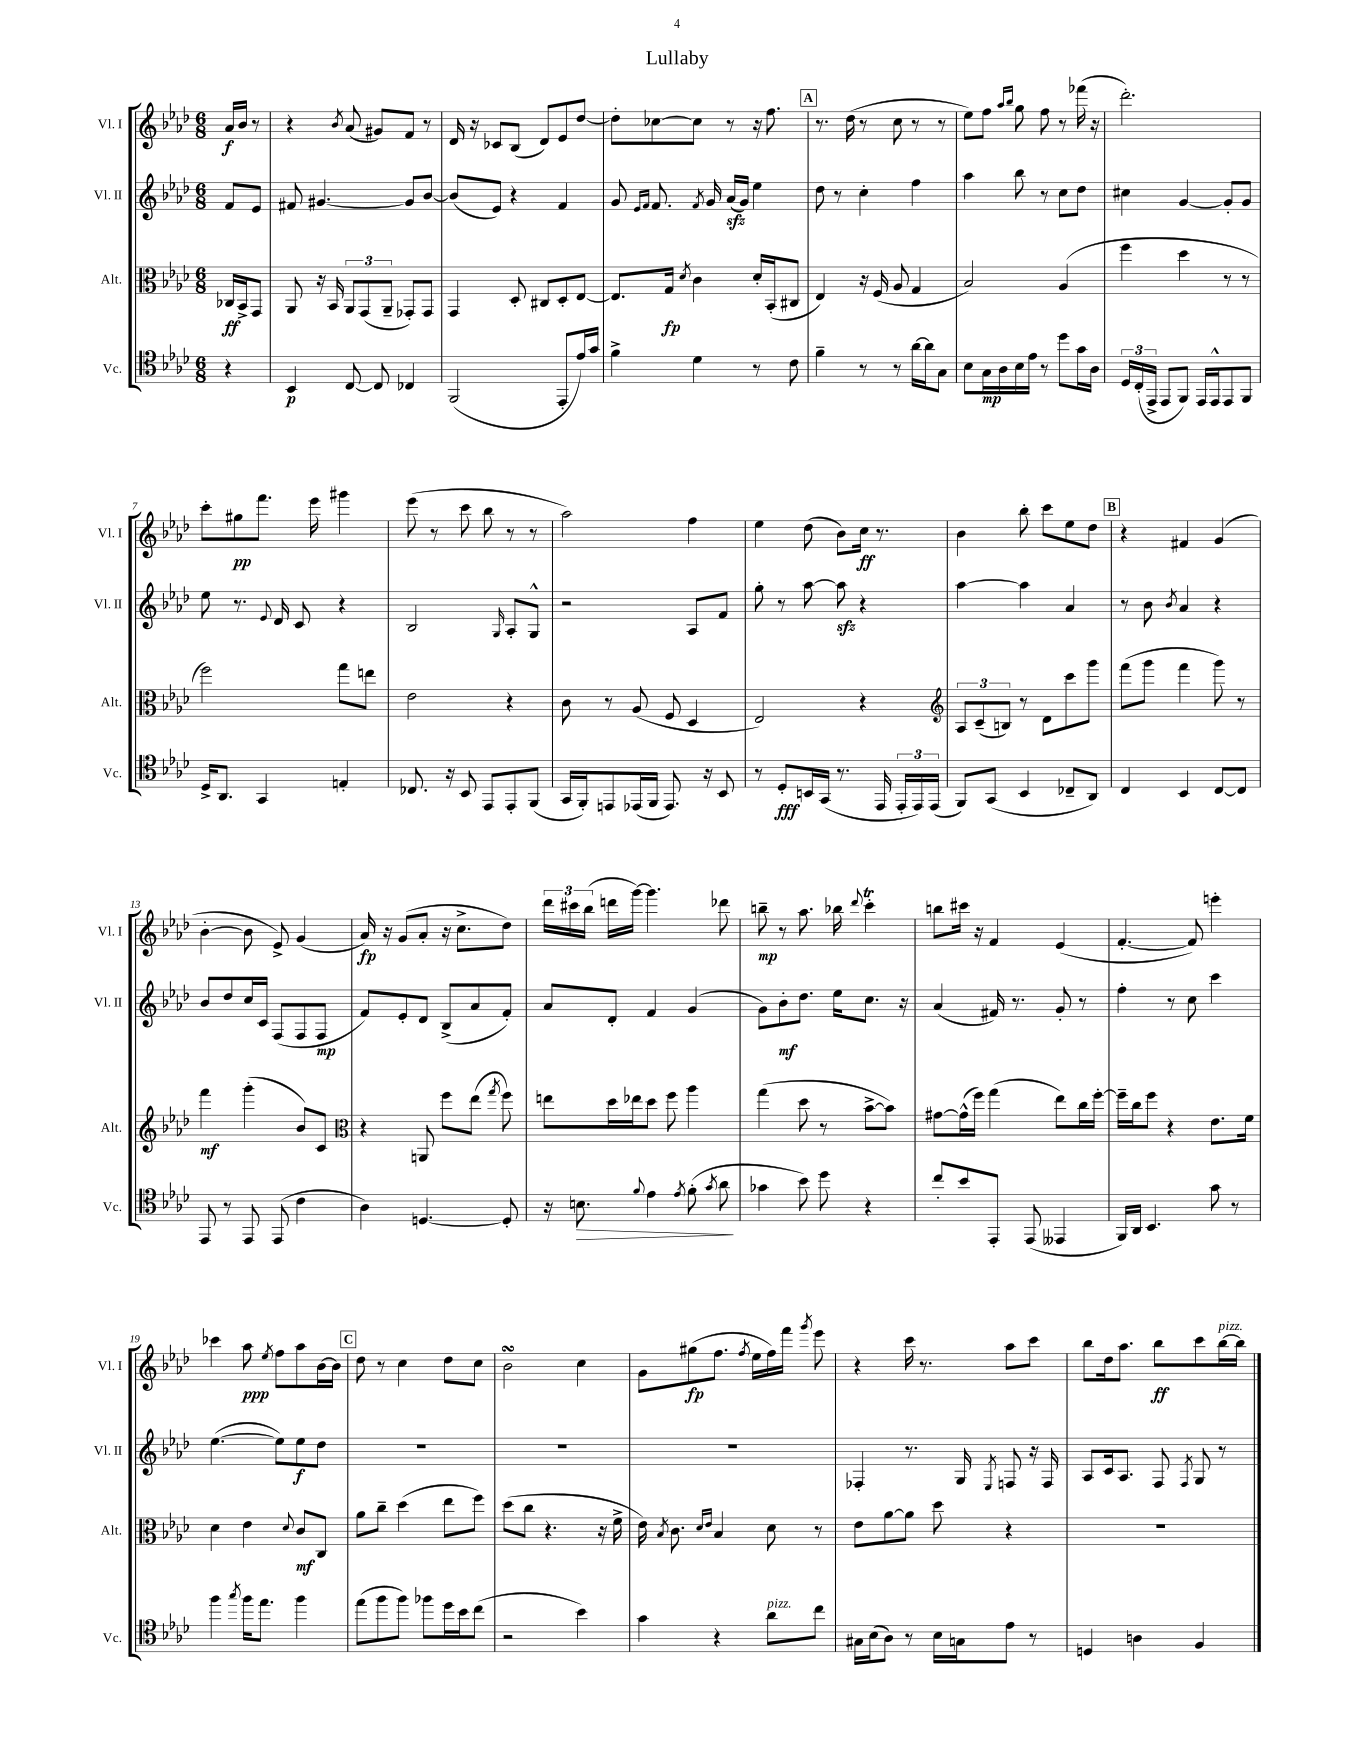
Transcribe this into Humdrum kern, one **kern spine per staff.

**kern	**kern	**kern	**kern
*staff4	*staff3	*staff2	*staff1
*clefC4	*clefC3	*clefG2	*clefG2
*k[b-e-a-d-]	*k[b-e-a-d-]	*k[b-e-a-d-]	*k[b-e-a-d-]
*M6/8	*M6/8	*M6/8	*M6/8
4r	16C-	8f	16a-
.	16BB-^	.	16b-
.	8GG	8e-	8r
=	=	=	=
4BB-	8AA-	8f#	4r
.	16r	[4.g#	.
.	16BB-	.	.
.	.	.	8qb-
[8C	12AA-	.	(8a-
.	(12GG	.	.
8C]	.	.	8g#)
.	12AA-~	.	.
4C-	8GG-')	8g#]	8f
.	8GG-	[8b-	8r
=	=	=	=
(2FF	4GG	(8b-]	16d-
.	.	.	16r
.	.	8e-)	8c-
.	8D-'	4r	(8B-
.	8C#	.	8d-)
8EE-'	8D-'	4f	8e-
16e-)	[8E-	.	[8dd-
16g	.	.	.
=	=	=	=
4f^	8.E-]	8g	8dd-']
.	.	16qqe-	.
.	.	16qqf	.
.	.	8.f	[8cc-
.	16G	.	.
.	8qd-	.	.
4d-	4c	.	8cc-]
.	.	8qf	.
.	.	16g	.
.	.	(16a-	8r
.	.	16g)	.
8r	16d-'	4ee-	16r
.	(16BB-'	.	8.ff
8c	8C#	.	.
=	=	=	=
4f~	4E-)	8dd-	8.r
.	.	8r	.
.	.	.	(16dd-
8r	16r	4cc'	8r
.	(16F	.	.
8r	8A-	.	8cc
[16a-	4G	4ff	8r
16a-]	.	.	.
8G	.	.	8r
=	=	=	=
8B-	2B-)	4aa-	8ee-)
16G	.	.	8ff
16A-	.	.	.
.	.	.	16qqaa-
.	.	.	16qqbb-
16B-	.	8bb-	8gg
16e-	.	.	.
8r	.	8r	8ff
8dd-	(4A-	8cc	8r
16g	.	8dd-	(16fff-
16A-	.	.	16r
=	=	=	=
24D-	4ff	4cc#	2.ddd-')
(24C'	.	.	.
24EE-^	.	.	.
8EE-	.	.	.
8FF)	4dd-	[4g	.
16EE-	.	.	.
16EE-^^	.	.	.
8EE-	8r	8g']	.
8FF	8r	8g	.
=	=	=	=
16D-^	2ff)	8ee-	8ccc'
8.AA-	.	.	.
.	.	8.r	8gg#
4GG	.	.	8.fff
.	.	8qqe-	.
.	.	16d-	.
.	.	8c	.
.	.	.	16eee-
4E'	8gg	4r	4ggg#
.	8ee	.	.
=	=	=	=
8.C-	2e-	2B-	(8eee-
.	.	.	8r
16r	.	.	.
8BB-	.	.	8ccc
8EE-	.	.	8bb-
.	.	16qqG	.
8EE-'	4r	8A-'	8r
(8FF	.	8G^^	8r
=	=	=	=
16GG	8c	2r	2aa-)
16FF')	.	.	.
8EE	8r	.	.
(16EE-	(8A-	.	.
16FF	.	.	.
8.EE-)	8F	.	.
.	4D-	8A-	4ff
16r	.	.	.
8BB-	.	8f	.
=	=	=	=
8r	2E-)	8gg'	4ee-
8D-'	.	8r	.
16BB	.	[8aa-	(8dd-
(16GG	.	.	.
8.r	.	8aa-]	8b-)
.	4r	4r	16cc
16EE-	.	.	8.r
24EE-'	.	.	.
24EE-)	.	.	.
(24EE-	.	.	.
=	=	=	=
*	*clefG2	*	*
8FF)	12A-	[4aa-	4b-
.	(12c~	.	.
(8GG	.	.	.
.	12B)	.	.
4BB-	8r	4aa-]	8bb-'
.	8d-	.	8ccc
8C-~	8ccc	4a-	8ee-
8AA-)	8ggg	.	8dd-
=	=	=	=
4C	(8fff	8r	4r
.	8ggg	8b-	.
.	.	8qb-	.
4BB-	4fff	4a-	4f#
[8C	8ggg)	4r	(4g
8C]	8r	.	.
=	=	=	=
8EE-	4fff	8b-	[4b-'
8r	.	8dd-	.
8EE-	(4ggg'	16cc	8b-]
.	.	16c	.
(8EE-	.	(8F	8e-^)
4c	8b-)	8F	(4g
.	8c	8F	.
=	=	=	=
*	*clefC3	*	*
4A-)	4r	8f)	16a-)
.	.	.	16r
.	.	8e-'	(8g
[4.D	8AA	8d-	8a-'
.	8ff	(8B-^	16r
.	.	.	8.cc^
.	(8ee-	8a-	.
.	8qgg	.	.
8D']	8ff)	8f')	8dd-)
=	=	=	=
16r	8ee	8a-	24ddd-
.	.	.	24ccc#
8.B	.	.	.
.	.	.	(24bb-
.	16dd-	8d-'	16ddd
.	16ee-	.	[16ggg)
8qqf	.	.	.
4e-	8dd-	4f	4.ggg]
.	8ff	.	.
8qe-	.	.	.
(8f'	4aa-	(4g	.
8qg	.	.	.
8a-	.	.	8ddd-
=	=	=	=
4g-	(4gg	8g)	8bb~
.	.	8b-'	8r
8b-)	8dd-	8.dd-	8.aa-
8dd-	8r	.	.
.	.	16ee-	16bb-
.	.	.	8qqddd-
4r	[8b-^	8.cc	4ccc'
.	8b-])	.	.
.	.	16r	.
=	=	=	=
8cc'	[8g#	(4a-	8bb
8b-	(16g#^^]	.	16ccc#
.	16ff)	.	16r
8EE-'	(4gg	16f#)	4f
.	.	8.r	.
(8EE-	.	.	.
4EE--	8ee-)	8g'	(4e-
.	16cc	8r	.
.	[16ff'	.	.
=	=	=	=
16FF)	16ff~]	4ff'	[4.f'
16AA-	16cc	.	.
4.BB-	8ff	.	.
.	4r	8r	.
.	.	8cc	8f])
8g	8.e-	4ccc	4eee'
8r	.	.	.
.	16f	.	.
=	=	=	=
4ff	4d-	([4.ee-	4ccc-
8qgg	.	.	.
16ff	4e-	.	8aa-
8.ee-	.	.	.
.	.	.	8qee-
.	.	8ee-])	8ff
.	8qqd-	.	.
4ff	8c	8ee-	8aa-
.	8C	8dd-	[16b-
.	.	.	16b-]
=	=	=	=
(8ee-	8a-	2.r	8dd-
8ff	8cc~	.	8r
8ff)	(4dd-	.	4cc
8ff-	.	.	.
16dd-	8ee-	.	8dd-
16b-	.	.	.
(8cc	8ff)	.	8cc
=	=	=	=
2r	(8dd-	2.r	2b-
.	8cc	.	.
.	4.r	.	.
4b-)	.	.	4cc
.	16r	.	.
.	16f^	.	.
=	=	=	=
4g	16e-)	2.r	8g
.	8qB-	.	.
.	8.c	.	.
.	.	.	(8gg#
.	16qqd-	.	.
.	16qqe-	.	.
4r	4B-	.	8.ff
.	.	.	8qff
.	.	.	16ee-
8a-	8d-	.	16ff)
.	.	.	16fff
.	.	.	8qggg
8cc	8r	.	8eee-
=	=	=	=
16G#	8e-	4F-'	4r
(16B-	.	.	.
8A-)	[8a-	.	.
8r	8a-]	8.r	16ccc
.	.	.	8.r
16B-	8dd-	.	.
16G	.	16G	.
.	.	8qE-	.
8e-	4r	8F	8aa-
8r	.	16r	8ccc
.	.	16F	.
=	=	=	=
4D	2.r	8A-	8bb-
.	.	16c	16dd-
.	.	8.A-	8.aa-
4A	.	.	.
.	.	8F	8bb-
.	.	8qF	.
4F	.	8G	8ccc
.	.	8r	[16bb-
.	.	.	16bb-]
==	==	==	==
*-	*-	*-	*-
